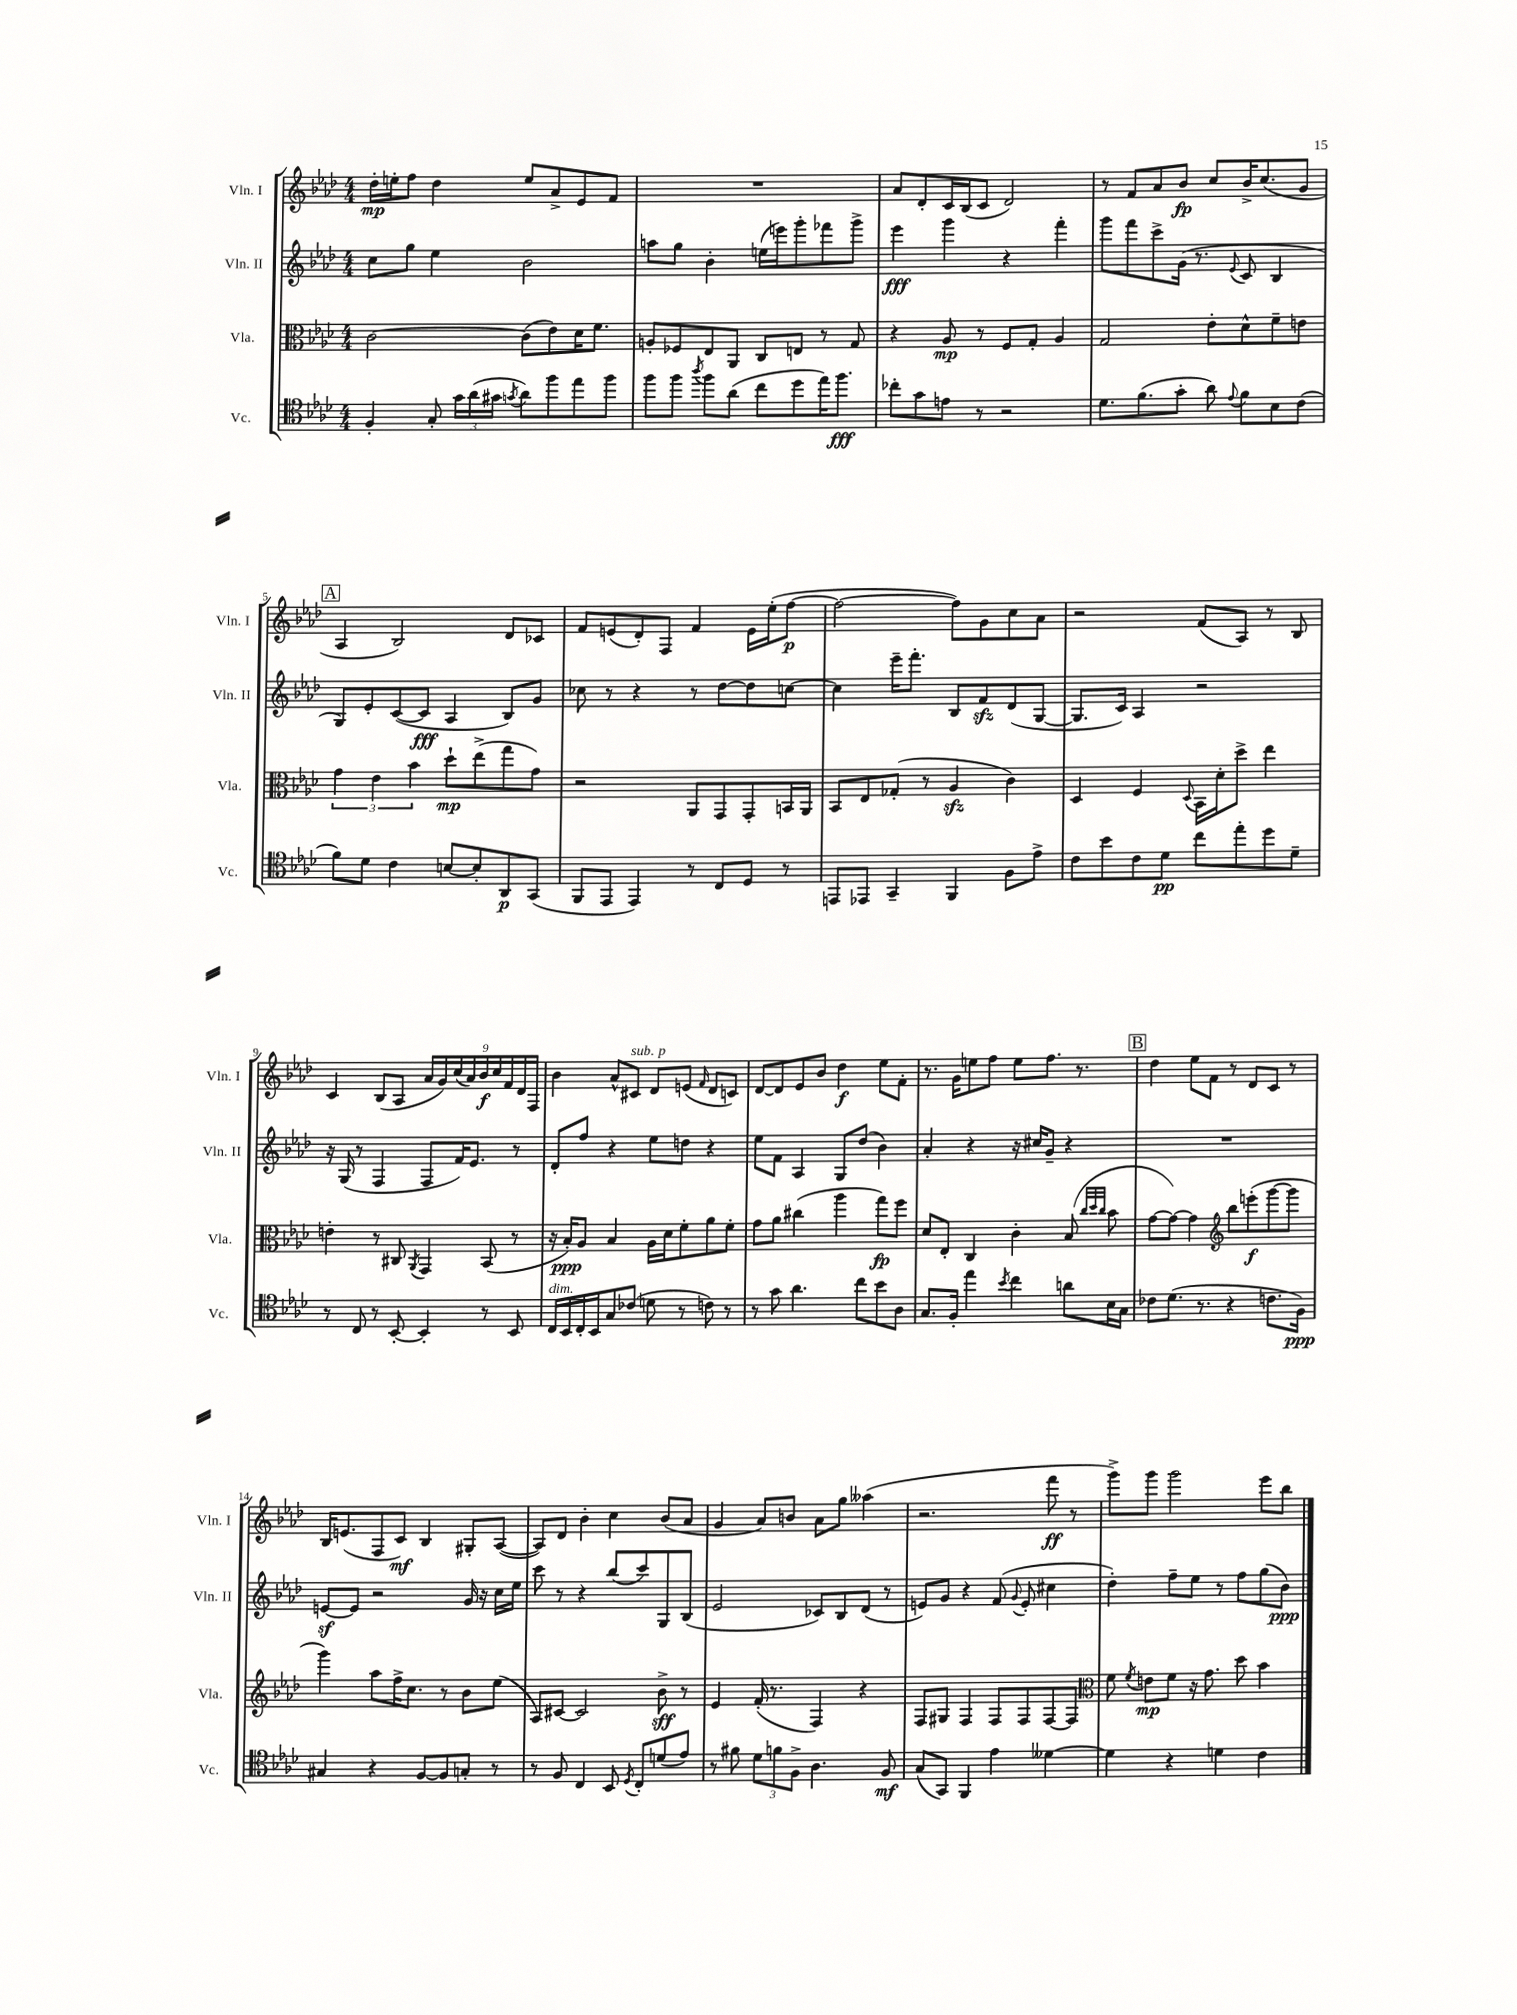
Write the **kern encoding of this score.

**kern	**kern	**kern	**kern
*staff4	*staff3	*staff2	*staff1
*clefC4	*clefC3	*clefG2	*clefG2
*k[b-e-a-d-]	*k[b-e-a-d-]	*k[b-e-a-d-]	*k[b-e-a-d-]
*M4/4	*M4/4	*M4/4	*M4/4
4F'	[2c	8cc	16dd-'
.	.	.	16ee'
.	.	8gg	8ff
8G'	.	4ee-	4dd-
24g	.	.	.
(24a-	.	.	.
24g#	.	.	.
8qg	.	.	.
8a-)	(8c]	2b-	8ee
8ff	8e-)	.	8a-^
8ee-	16d-	.	8e-
.	8.f	.	.
8ff	.	.	8f
=	=	=	=
8ff	8A'	8aa	1r
8ff	8F-	8gg	.
8qaa-	.	.	.
8ff	8E-	4b-'	.
(8a-	8AA-	.	.
8cc	8C	(16ee	.
.	.	16eee)	.
8dd-	8E	8ggg'	.
16ee-)	8r	8fff-	.
8.ff	.	.	.
.	8G	8ggg^	.
=	=	=	=
8cc-'	4r	4eee-	8a-
8g	.	.	8d-'
8e	8A-	4ggg	16c
.	.	.	(16B-
8r	8r	.	8c
2r	8F	4r	2d-)
.	8G'	.	.
.	4A-	4fff'	.
=	=	=	=
8.d-	2G	8ggg	8r
.	.	8fff	8f
(8.f	.	.	.
.	.	8ccc^	8a-
8g'	.	(16g	8b-
.	.	8.r	.
8a-)	8e-'	.	8cc
8qqe-	.	8qqe-	.
8f	8d-^^	8c	16b-^
.	.	.	(8.cc
8B-	8f~	4B-	.
(8c	8e	.	8g
=	=	=	=
8f)	6g	8G)	4A-
8d-	.	8e-'	.
.	6e-	.	.
4c	.	([8c	2B-)
.	6b-	.	.
.	.	8c]	.
[8B	8dd-`	4A-	.
8B']	(8ee-^	.	.
8AA-	8gg	8B-)	8d-
(8GG	8g)	8g	8c-
=	=	=	=
8FF	2r	8cc-	8f
8EE-	.	8r	(8e
4EE-)	.	4r	8d-')
.	.	.	8F
8r	8AA-	8r	4f
8C	8GG	[8dd-	.
8D-	8GG'	8dd-]	16e
.	.	.	(16ee-'
8r	16BB	[8cc	[8ff
.	16AA-	.	.
=	=	=	=
8EE	8BB-	4cc]	2ff_
8EE-	8E-	.	.
4GG~	(8G-'	16eee-~	.
.	.	8.fff'	.
.	8r	.	.
4FF	4A-	8B-	8ff])
.	.	8f	8g
8F	4c)	(8d-	8cc
8e-^	.	[8G	8a-
=	=	=	=
8c	4D-	8.G]	2r
8b-	.	.	.
.	.	16c)	.
8c	4F	4A-	.
8d-	.	.	.
.	8qqD-	.	.
8cc	16BB-	2r	(8f
.	16d-'	.	.
8ee-'	8dd-^	.	8A-)
8dd-	4ee-	.	8r
8d-~	.	.	8B-
=	=	=	=
8r	4e'	16r	4c
.	.	(16G	.
8C	.	8r	.
8r	8r	4F	(8B-
[8BB-'	8C#	.	8A-
.	8qAA-	.	.
4BB-']	4GG	8F	18a-
.	.	.	18g)
.	.	.	(18cc
.	.	16f)	.
.	.	.	18a-)
.	.	8.e-	.
.	.	.	18b-
8r	(8BB-	.	.
.	.	.	18cc
.	.	.	18f
8BB-	8r	8r	.
.	.	.	18d-
.	.	.	18F
=	=	=	=
16C	16r	8d-'	4b-
16BB-	16B-')	.	.
16C'	8A-	8ff	.
16BB-	.	.	.
8G	4B-	4r	8a-^^
(8c-	.	.	8c#
8d	16A-	8ee-	8d-
.	16d-	.	.
8r	8f'	8dd	(8e
.	.	.	16qqf
8c)	8a-	4r	8d-
8r	8f'	.	8c)
=	=	=	=
8r	8g	8ee-	[8d-
8g	8a-	8f	8d-]
4.a-	(4cc#	4A-	8e-
.	.	.	8b-
.	4aa-	8G	4dd-
8cc	.	(8dd-	.
8b-	8gg)	4b-)	8ee-
8A-	8ff	.	8f'
=	=	=	=
8.G	8d-	4a-'	8.r
.	8E-'	.	.
16F'	.	.	16g
4ee-	4C	4r	8ee
.	.	.	8ff
8qb-	.	.	.
4cc	4c'	16r	8ee
.	.	16cc#	.
.	.	8g~	8.ff
8a	(8B-	4r	.
.	.	.	8.r
.	32qqcc	.	.
.	32qqdd-	.	.
.	32qqcc	.	.
16B-	8b-	.	.
16G	.	.	.
=	=	=	=
8c-	[8g	1r	4dd-
(8.d-	8g_)	.	.
.	4g]	.	8ee-
8.r	.	.	.
.	.	.	8f
*	*clefG2	*	*
4r	8bb-	.	8r
.	(8eee'	.	8d-
8.c	[8ggg	.	8c
.	8ggg]	.	8r
16F)	.	.	.
=	=	=	=
4G#	4ggg)	[8e	16B-
.	.	.	(8.e
.	.	8e]	.
4r	8aa-	2r	8F
.	16ff^	.	8c)
.	8.cc	.	.
[8F	.	.	4B-
8F]	8r	.	.
8G'	8b-	16g	8G#'
.	.	16r	.
8r	(8ee-	16cc	([8A-
.	.	16ee-	.
=	=	=	=
8r	8A-)	8ccc	8A-])
8F	[8c#	8r	8d-
4C	2c#]	4r	4b-'
8BB-	.	(8bb-	4cc
8qD-	.	.	.
8C'	.	8ccc)	.
(8d	8b-^	8G	(8b-
8e-)	8r	(8B-	8a-
=	=	=	=
8r	4e-	2e-	4g
8f#	.	.	.
12d-	(16f'	.	8a-)
.	8.r	.	.
12f	.	.	.
.	.	.	8b
12F^	.	.	.
4.A-	4F)	8c-)	8a-
.	.	8B-	8gg
.	4r	(8d-	(4aa--
8F	.	8r	.
=	=	=	=
(8G	8F	8e)	2.r
8GG)	8G#	8g	.
4FF	4F	4r	.
4e-	8F	(8f	.
.	.	8qqg	.
.	8F	8e'	.
[4d--	[8F	4cc#	8fff
.	8F]	.	8r
=	=	=	=
*	*clefC3	*	*
4d--]	8f	4dd-')	8ggg^)
.	8qf	.	.
.	8e	.	8ggg
4r	8f	8ff~	2ggg
.	16r	8ee-	.
.	8.g	.	.
4d	.	8r	.
.	8dd-	8ff	.
4c	4b-	(8gg	8eee-
.	.	8b-)	8bb-
==	==	==	==
*-	*-	*-	*-
